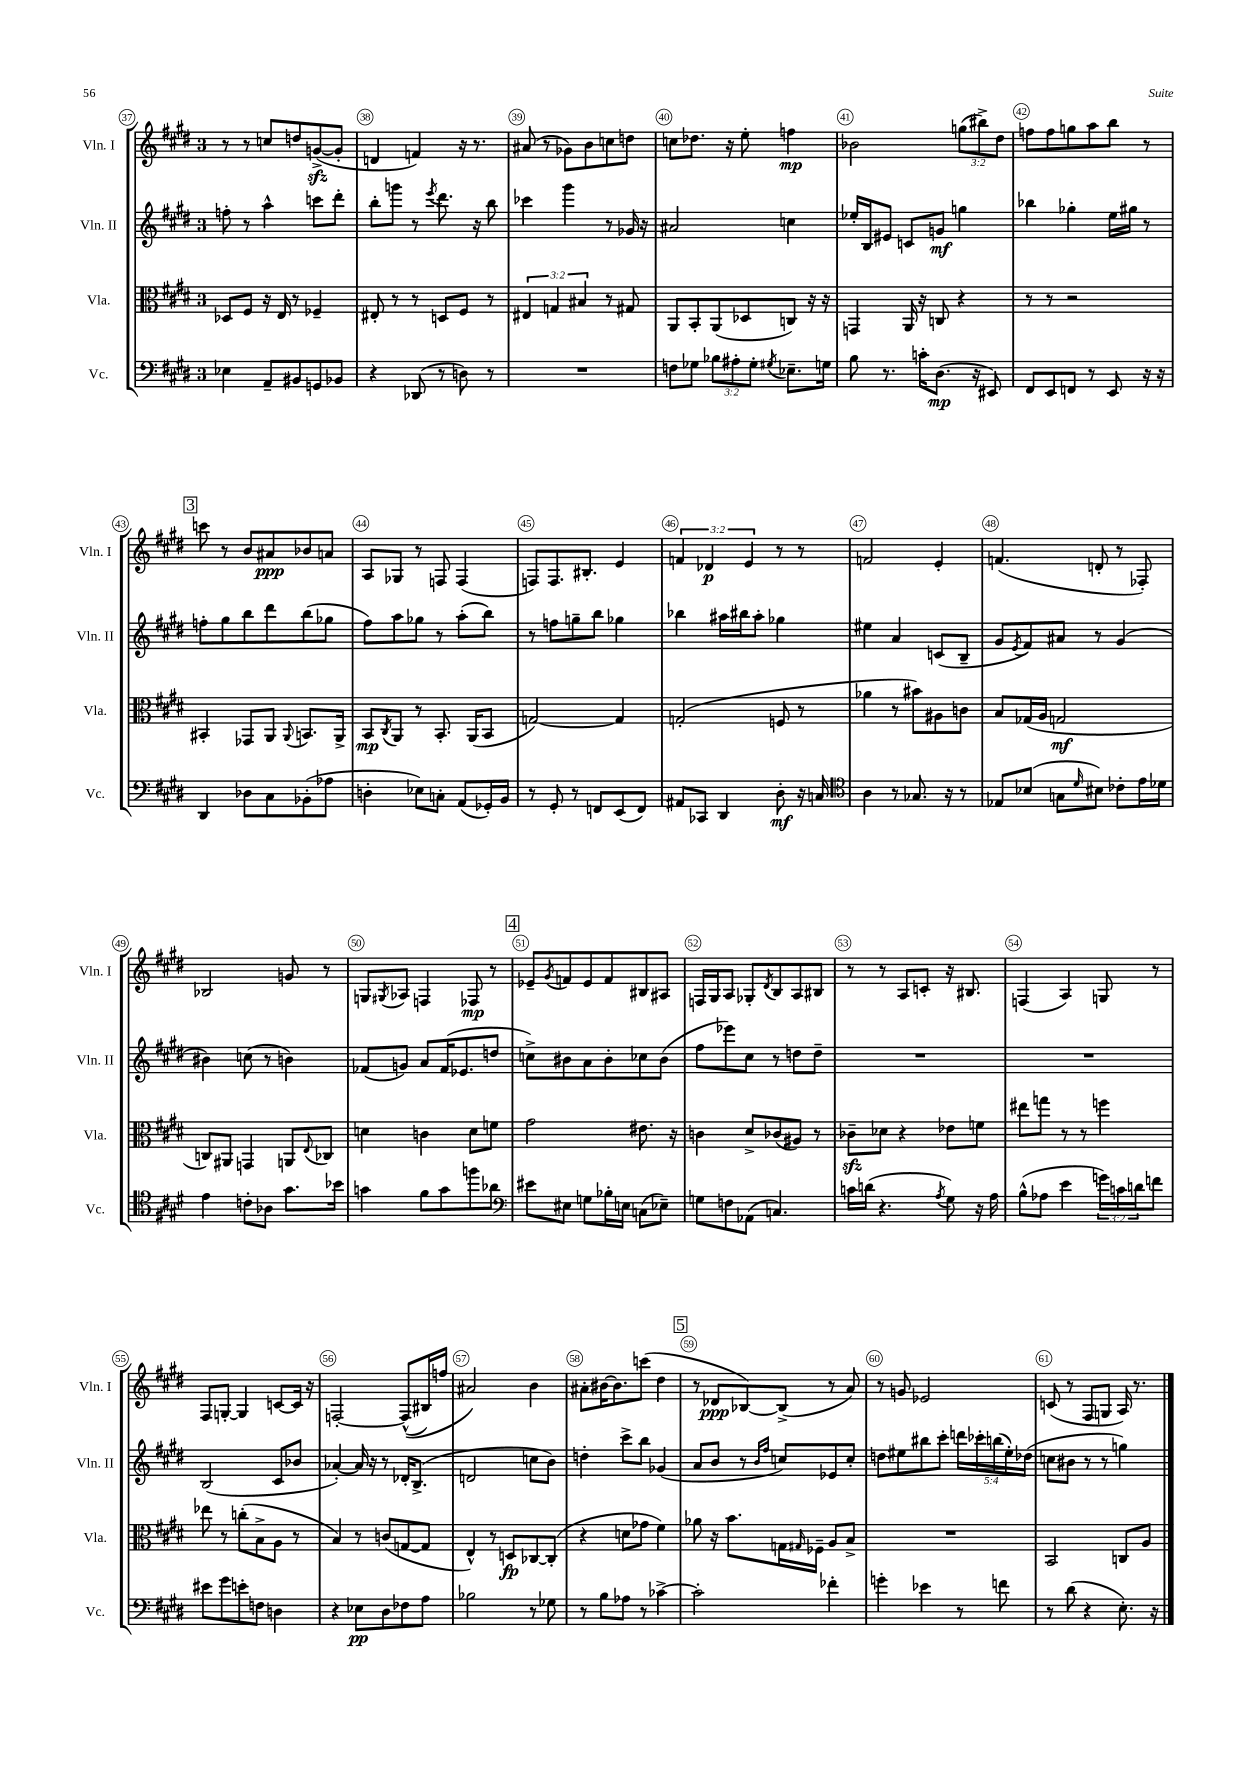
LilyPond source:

<<
\new StaffGroup <<
\new Staff = "s0" \with { instrumentName = "Vln. I" shortInstrumentName = "Vln. I" } {
    \clef treble \key e \major \once \override Staff.TimeSignature.style = #'single-digit \time 3/4 \override Staff.TupletNumber.text = #tuplet-number::calc-fraction-text
    r8 r8 c''8 d''8 g'8~->\sfz( g'8-. |
    d'4 f'4) r16 r8. |
    ais'8( r8 ges'8) b'8 c''8 d''8 |
    c''8 des''8. r16 e''8-. f''4\mp |
    bes'2 \tuplet 3/2 { g''8( bis''8->) dis''8 } |
    f''8 f''8 g''8 a''8 b''8 r8 |
    \mark \markup { \box "3" } c'''8 r8 b'8 ais'8\ppp bes'8 a'8 |
    a8 ges8 r8 f8 f4( |
    f8) f8. bis8.-. e'4 |
    \tuplet 3/2 { f'4 des'4\p e'4 } r8 r8 |
    f'2 e'4-. |
    f'4.( d'8-. r8 fes8-.) |
    bes2 g'8 r8 |
    g8 \acciaccatura { gis8 } aes8 f4 fes8\mp r8 |
    \mark \markup { \box "4" } ees'8-- \acciaccatura { gis'8 } f'8 ees'8 f'8 bis8 ais8 |
    f16 gis16 a8 ges8-. \acciaccatura { dis'8 } b8 a8 bis8 |
    r8 r8 a8 c'8-. r16 bis8. |
    f4( a4) g8 r8 |
    fis8 g8~-. g4 c'8~ c'16 r16 |
    f2~-. f8-^(\( bis16) f''16 |
    ais'2\) b'4 |
    ais'8-. bis'16~ bis'8. c'''8( dis''4 |
    \mark \markup { \box "5" } r8 des'8\ppp bes8~) bes8->( r8 a'8) |
    r8 g'8 ees'2 |
    c'8( r8 fis8 g8 a16) r8. \bar "|." |
}
\new Staff = "s1" \with { instrumentName = "Vln. II" shortInstrumentName = "Vln. II" } {
    \clef treble \key e \major \once \override Staff.TimeSignature.style = #'single-digit \time 3/4 \override Staff.TupletNumber.text = #tuplet-number::calc-fraction-text
    f''8-. r8 a''4-^ c'''8 dis'''8-. |
    b''8-. g'''8 r8 \acciaccatura { e'''8 } dis'''8. r16 b''8 |
    ces'''4 gis'''4 r8 ges'16 r16 |
    ais'2 c''4 |
    ees''16-. b16 eis'8 c'8 g'8\mf g''4 |
    bes''4 ges''4-. e''16 gis''16 r8 |
    \mark \markup { \box "3" } f''8-. gis''8 b''8 dis'''8 b''8( ges''8 |
    fis''8) a''8 ges''8 r8 a''8-.( b''8) |
    r8 f''8 g''8-- b''8 ges''4 |
    bes''4 ais''16 bis''16 ais''8-. ges''4 |
    eis''4 a'4 c'8( b8-- |
    gis'8 \acciaccatura { e'8 } fis'8) ais'8 r8 gis'4( |
    bis'4) c''8( r8 b'4) |
    fes'8( g'8) a'8 fes'16( ees'8. d''8 |
    \mark \markup { \box "4" } c''8->) bis'8 a'8 bis'8-. ces''8 bis'8( |
    fis''8 ees'''8) cis''8 r8 d''8 d''8-- |
    R2. |
    R2. |
    b2( cis'8 bes'8 |
    aes'4~-.) aes'16 r16 r8 des'16-. b8.->( |
    d'2 c''8 b'8) |
    d''4-. cis'''8-> b''8 ges'4( |
    \mark \markup { \box "5" } a'8 b'8 r8 \grace { b'16 fis''16 } c''8) ees'8 c''8-. |
    d''8 eis''8 bis''8 cis'''8-. \tuplet 5/4 { d'''16 ces'''16-. b''16( eis''16-.) des''16( } |
    c''8 bis'8 r8 r8 g''4) \bar "|." |
}
\new Staff = "s2" \with { instrumentName = "Vla." shortInstrumentName = "Vla." } {
    \clef alto \key e \major \once \override Staff.TimeSignature.style = #'single-digit \time 3/4 \override Staff.TupletNumber.text = #tuplet-number::calc-fraction-text
    des8 fis8 r16 e16 r8 fes4-- |
    eis8-. r8 r8 d8 fis8 r8 |
    \tuplet 3/2 { eis4 g4 bis4 } r8 gis8 |
    a,8 b,8-. a,8( des8 c8) r16 r16 |
    g,4 a,16 r16 c8 r4 |
    r8 r8 r2 |
    \mark \markup { \box "3" } bis,4-. ges,8 a,8 \appoggiatura { a,8 } b,8. a,16-> |
    b,8\mp \acciaccatura { cis8 } a,8 r8 b,8.-. a,16( b,8 |
    g2~) g4 |
    g2-.( f8 r8 |
    aes'4 r8 bis'8) ais8 c'8 |
    b8 ges16( a16 g2\mf |
    c8) ais,8 g,4 a,8 \appoggiatura { e8 } ces8 |
    d'4 c'4 d'8 f'8 |
    \mark \markup { \box "4" } gis'2 eis'8. r16 |
    c'4 dis'8-> ces'8( ais8) r8 |
    ces'8--\sfz des'8 r4 ees'8 f'8 |
    eis''8 g''8 r8 r8 f''4 |
    ees''8 r8 c''8-.( b8-> a8 r8 |
    b4) r8 c'8( g8~ g8 |
    e4-^) r8 d8\fp ces8~ ces8-.( |
    r4 d'8 ges'8 fis'4) |
    \mark \markup { \box "5" } aes'8 r16 b'8. g16 \grace { gis16 } fes16-- a8 b8-> |
    R2. |
    b,2 c8 a8 \bar "|." |
}
\new Staff = "s3" \with { instrumentName = "Vc." shortInstrumentName = "Vc." } {
    \clef bass \key e \major \once \override Staff.TimeSignature.style = #'single-digit \time 3/4 \override Staff.TupletNumber.text = #tuplet-number::calc-fraction-text
    ees4 a,8-- bis,8 g,8 bes,8 |
    r4 des,8( r8 d8) r8 |
    R2. |
    f8 ges8 \tuplet 3/2 { bes8 ais8-. ges8-. } \acciaccatura { gis8 } ees8.-- g16 |
    b8 r8. c'16-. dis8.\mp( r16 eis,8) |
    fis,8 e,8 f,8 r8 e,8 r16 r16 |
    \mark \markup { \box "3" } dis,4 des8 cis8 bes,8-.( aes8 |
    d4-. ees8) c8-. a,8( ges,16-.) b,16 |
    r8 gis,8-. r8 f,8 e,8( f,8) |
    ais,8 ces,8 dis,4 dis8-.\mf r16 c16 |
    \clef tenor a4 r8 ges8. r16 r8 |
    ees8 bes8( g8 \grace { dis'16 } bis8) ces'8-. e'16 des'16 |
    e'4 c'8-. aes8 gis'8. bes'16 |
    g'4 fis'8 g'8 f''8 aes'8 |
    \mark \markup { \box "4" } \clef bass eis'8 eis8 g8 bes16-. e16 c8( ees8--) |
    g8 f8 aes,8( c4.) |
    c'16 d'16( r4. \acciaccatura { a8 } gis8) r16 a16 |
    b8-^( aes8 e'4 \tuplet 3/2 { g'16) c'16 d'16 } f'8 |
    eis'8 gis'8 e'8-. f8 d4 |
    r4 ees8\pp dis8 fes8 a8 |
    bes2 r8 ges8 |
    r8 b8 aes8 r8 ces'4~-> |
    \mark \markup { \box "5" } ces'2-. fes'4-. |
    g'4-. ees'4 r8 f'8 |
    r8 dis'8( r4 e8.-.) r16 \bar "|." |
}
>>
>>
\layout { \context { \Score currentBarNumber = #37 \override BarNumber.break-visibility = ##(#f #t #t) barNumberVisibility = #all-bar-numbers-visible \override BarNumber.stencil = #(make-stencil-circler 0.1 0.3 ly:text-interface::print) } }
